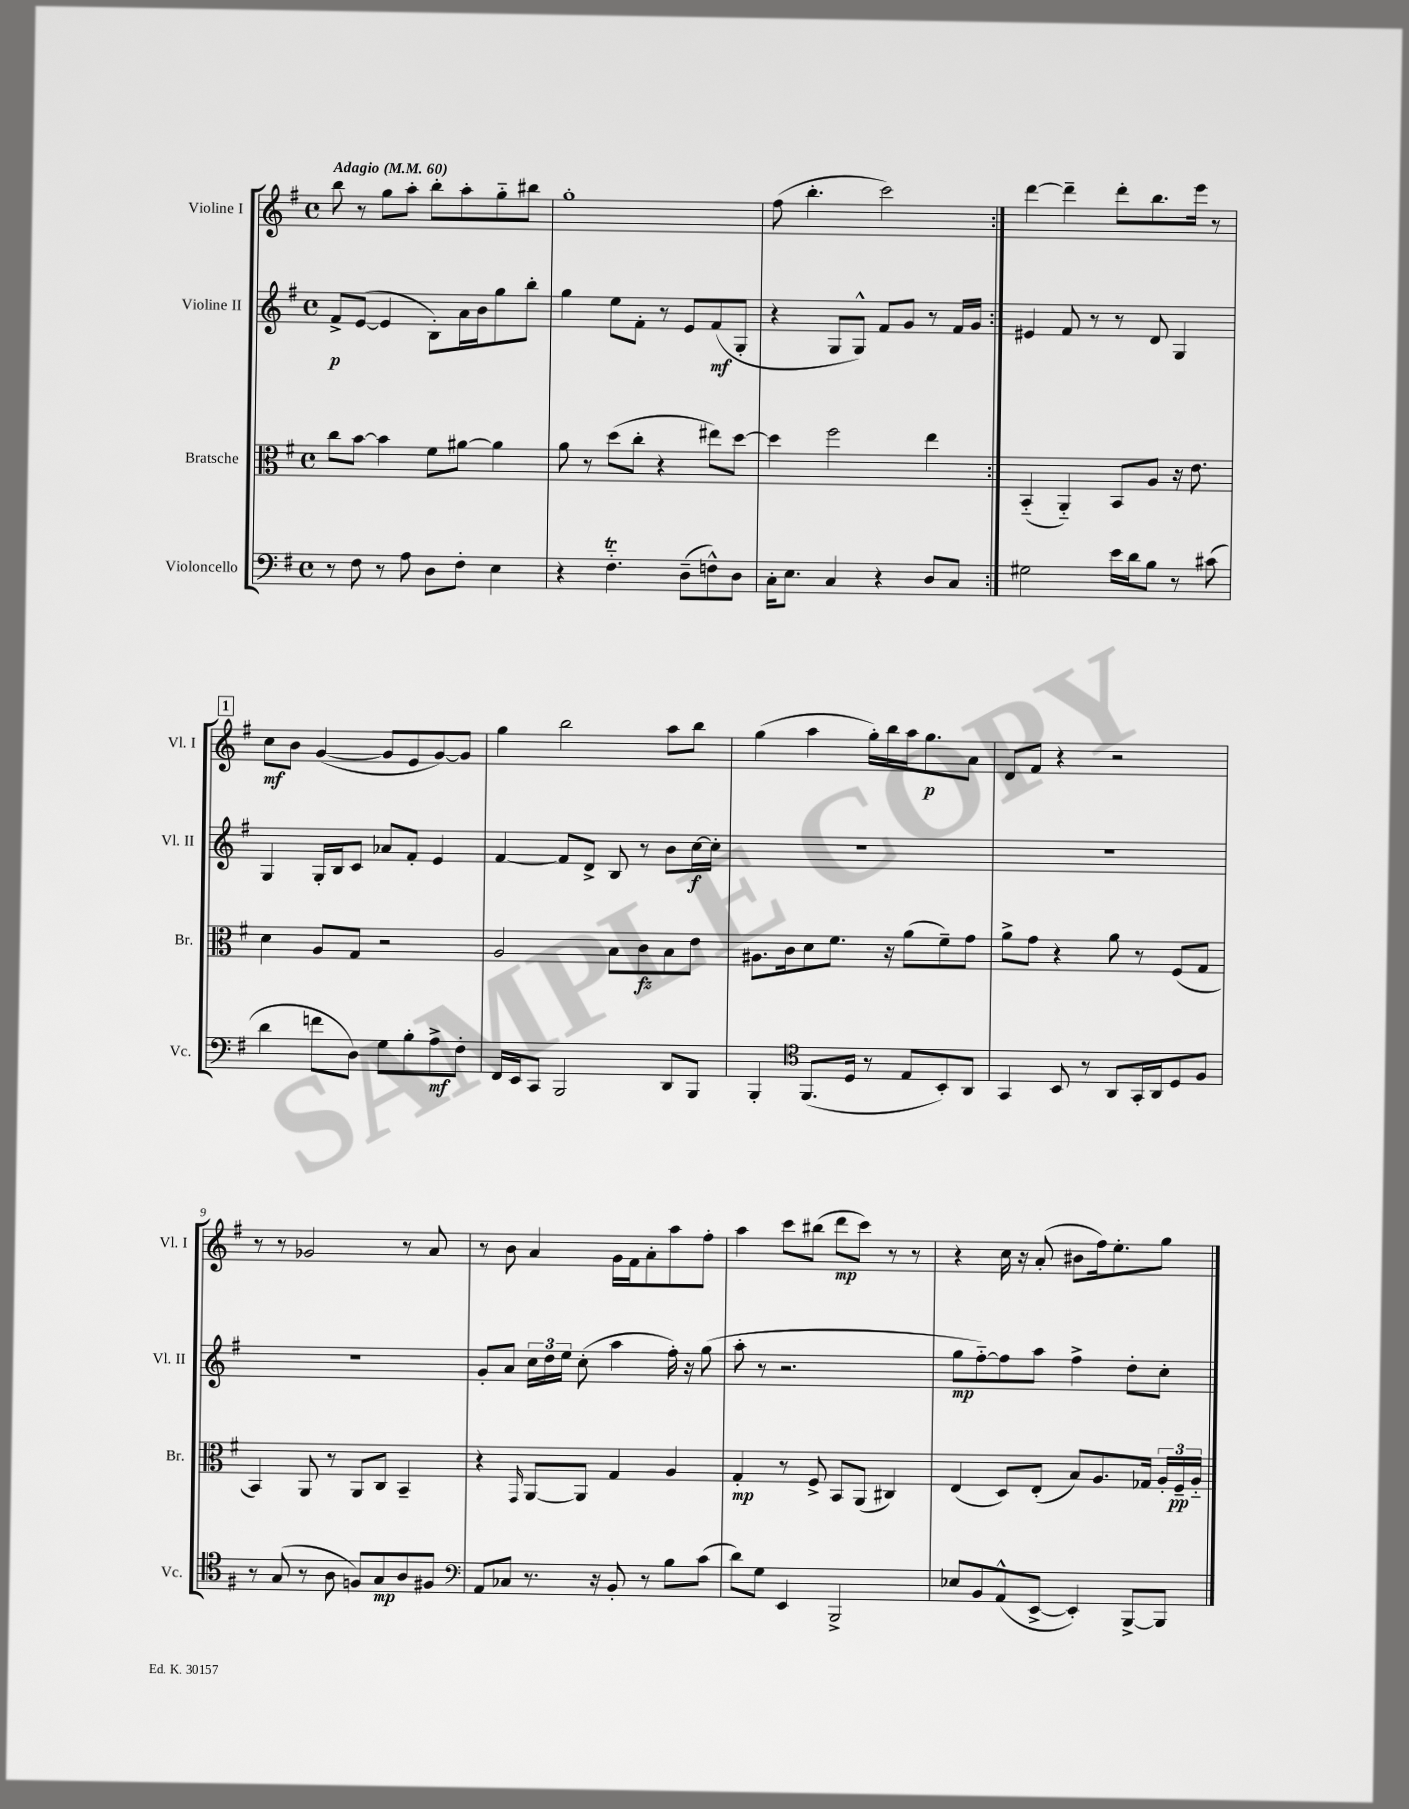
<<
\new StaffGroup <<
\new Staff = "s0" \with { instrumentName = "Violine I" shortInstrumentName = "Vl. I" } {
    \clef treble \key g \major \defaultTimeSignature \time 4/4 \tempo "Adagio" 4 = 60
    \autoBeamOff \repeat volta 2 { b''8 r8 g''8[ a''8]-. b''8[-. a''8-. g''8-_ bis''8] |
    g''1-. |
    fis''8( b''4.-. c'''2) | }
    d'''4~ d'''4-- d'''8[-. b''8. e'''16] r8 |
    \mark \markup { \box "1" } c''8[\mf b'8] g'4~( g'8[ e'8 g'8~) g'8] |
    g''4 b''2 a''8[ b''8] |
    g''4( a''4 g''16[-.) b''16 a''16 g''8.\p a'8] |
    d'8[ fis'8] r4 r2 |
    r8 r8 ges'2 r8 a'8 |
    r8 b'8 a'4 g'16[ fis'16 a'8-. a''8 fis''8]-. |
    a''4 c'''8[ bis''8]( d'''8[\mp c'''8]) r8 r8 |
    r4 c''16 r16 a'8-.( bis'8[ fis''16) e''8.-. g''8] \bar "|." |
}
\new Staff = "s1" \with { instrumentName = "Violine II" shortInstrumentName = "Vl. II" } {
    \clef treble \key g \major \defaultTimeSignature \time 4/4
    \autoBeamOff \repeat volta 2 { fis'8[->\p e'8]~( e'4 b8[-.) a'16 b'16 g''8 b''8]-. |
    g''4 e''8[ fis'8]-. r8 e'8[ fis'8\mf( g8]-. |
    r4 g8[ g8]-^) fis'8[ g'8] r8 fis'16[ g'16] | }
    eis'4 fis'8 r8 r8 d'8 g4 |
    \mark \markup { \box "1" } g4 g16[-. b16 c'8] aes'8[ fis'8]-. e'4 |
    fis'4~ fis'8[ d'8]-> b8 r8 b'8[ c''16~\f c''16]-. |
    R1 |
    R1 |
    R1 |
    g'8[-. a'8] \tuplet 3/2 { c''16[ d''16 e''16] } c''8-.( a''4 fis''16-.) r16 g''8( |
    a''8-. r8 r2. |
    g''8[\mp fis''8~-_) fis''8 a''8] fis''4-> d''8[-. c''8]-. \bar "|." |
}
\new Staff = "s2" \with { instrumentName = "Bratsche" shortInstrumentName = "Br." } {
    \clef alto \key g \major \defaultTimeSignature \time 4/4
    \autoBeamOff \repeat volta 2 { c''8[ b'8]~ b'4 fis'8[ ais'8]~ ais'4 |
    a'8 r8 d''8[( c''8]-. r4 eis''8[) d''8]~ |
    d''4 fis''2 e''4 | }
    b,4-_( a,4-_) b,8[ a8] r16 e'8. |
    \mark \markup { \box "1" } d'4 a8[ g8] r2 |
    a2 b8[ c'8\fz b8 e'8] |
    ais8.[ c'16 d'8 fis'8.] r16 a'8[( fis'8--) g'8] |
    a'8[-> g'8] r4 a'8 r8 fis8[( g8] |
    b,4) a,8 r8 a,8[ c8] b,4-- |
    r4 \grace { g,16 } a,8[~ a,8] g4 a4 |
    g4-.\mp r8 fis8-> b,8[ a,8]( cis4) |
    e4( d8[) e8]-.( b8[) a8. ges16] \tuplet 3/2 { a16[-. fis16--\pp a16]-_ } \bar "|." |
}
\new Staff = "s3" \with { instrumentName = "Violoncello" shortInstrumentName = "Vc." } {
    \clef bass \key g \major \defaultTimeSignature \time 4/4
    \autoBeamOff \repeat volta 2 { r8 fis8 r8 a8 d8[ fis8]-. e4 |
    r4 fis4.-_\trill d8[--( f8-^) d8] |
    c16[-. e8.] c4 r4 d8[ c8] | }
    gis2 e'16[ d'16 b8] r8 cis'8( |
    \mark \markup { \box "1" } d'4 f'8[ d8]) g8[ b8-. a8->\mf fis8]-. |
    fis,16[ e,16 c,8] b,,2 d,8[ b,,8] |
    b,,4-. \clef tenor fis,8.[( d16] r8 e8[ b,8-.) a,8] |
    g,4 b,8 r8 a,8[ g,16-. a,16 d8 fis8] |
    r8 g8( r8 a8 f8[) g8\mp a8 fis8] |
    \clef bass a,8[ ces8] r8. r16 b,8-. r8 b8[ c'8]( |
    d'8[) g8] e,4 b,,2-> |
    ees8[ b,8 a,8-^( e,8]~-> e,4-.) b,,8[~-> b,,8] \bar "|." |
}
>>
>>
